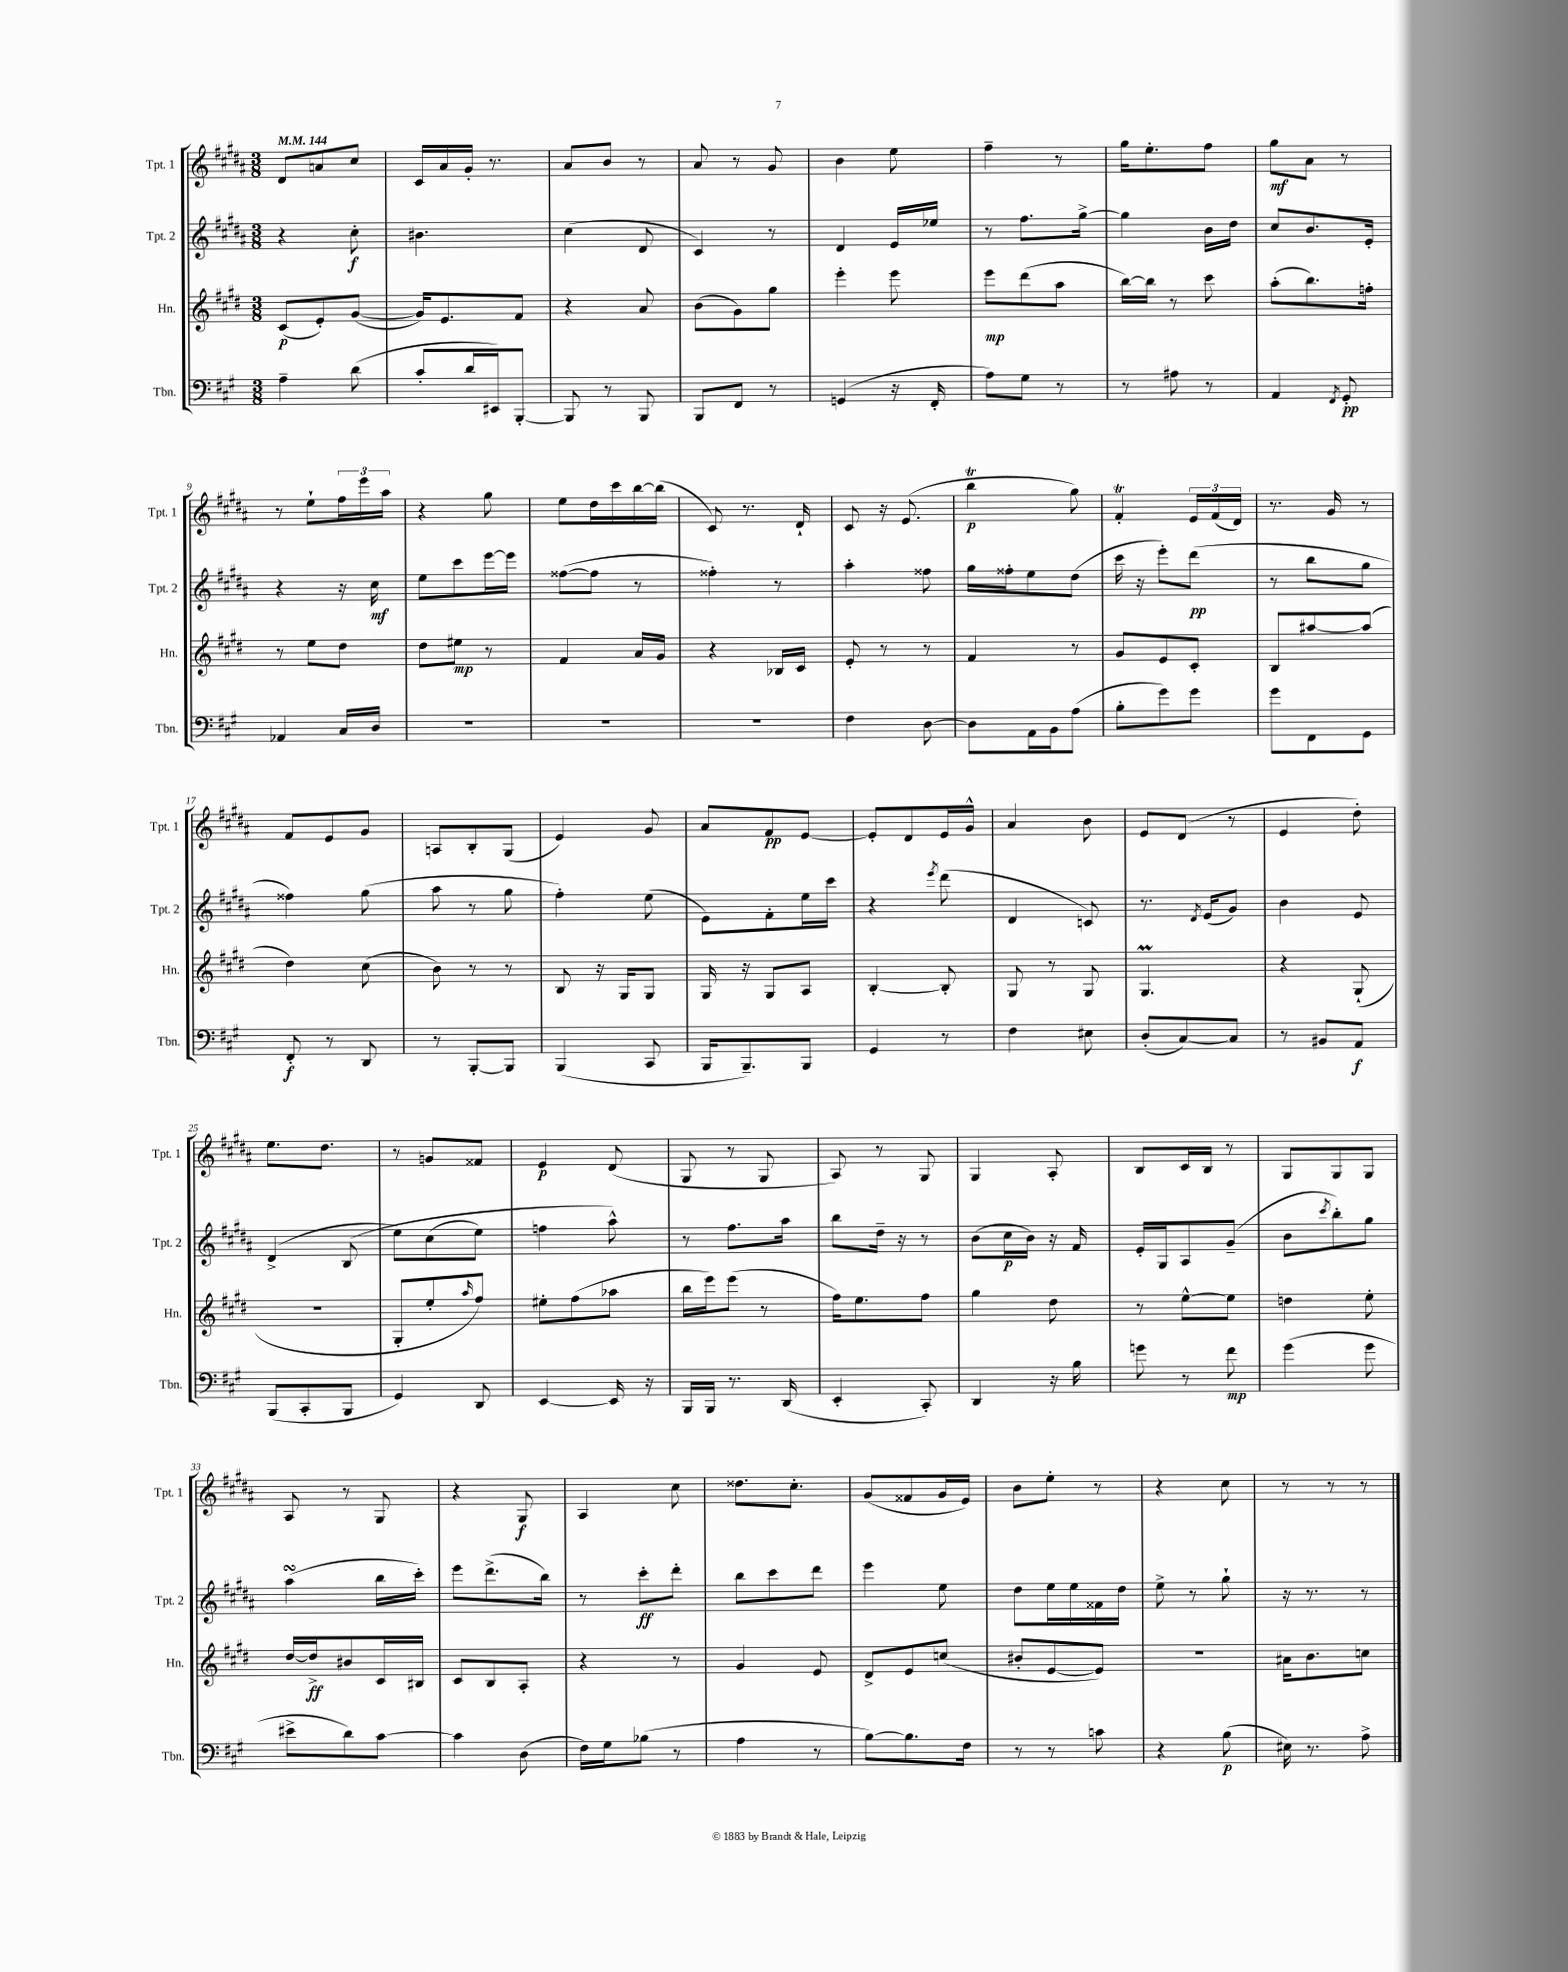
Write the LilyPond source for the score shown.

<<
\new StaffGroup <<
\new Staff = "s0" \with { instrumentName = "Tpt. 1" shortInstrumentName = "Tpt. 1" } {
    \clef treble \key b \major \numericTimeSignature \time 3/8 \tempo 4 = 144
    dis'8 a'8 cis''8 |
    cis'16 ais'16 gis'16-. r8. |
    ais'8 b'8 r8 |
    ais'8 r8 gis'8 |
    b'4 e''8 |
    fis''4-- r8 |
    gis''16 e''8.-. fis''8 |
    gis''8\mf ais'8 r8 |
    r8 e''8-! \tuplet 3/2 { fis''16 e'''16 ais''16 } |
    r4 gis''8 |
    e''8 dis''16 cis'''16 b''16~ b''16( |
    cis'8) r8. dis'16-! |
    cis'8 r16 e'8.( |
    b''4\trill\p gis''8) |
    fis'4-.\trill \tuplet 3/2 { e'16 fis'16( dis'16) } |
    r8. gis'16 r8 |
    fis'8 e'8 gis'8 |
    a8 b8-. gis8( |
    e'4) gis'8 |
    ais'8 fis'8\pp e'8~ |
    e'8-. dis'8 e'16 gis'16-^ |
    ais'4 b'8 |
    e'8 dis'8( r8 |
    e'4 dis''8-.) |
    e''8. dis''8. |
    r8 g'8 fisis'8 |
    e'4\p dis'8( |
    gis8 r8 gis8 |
    ais8) r8 gis8 |
    gis4 ais8-. |
    b8 cis'16 b16 r8 |
    gis8 gis8 gis8 |
    ais8 r8 gis8 |
    r4 gis8\f |
    ais4 cis''8 |
    disis''8. cis''8.-. |
    gis'8( fisis'8 gis'16 e'16) |
    b'8 e''8-. r8 |
    r4 cis''8 |
    r8 r8 r8 \bar "|." |
}
\new Staff = "s1" \with { instrumentName = "Tpt. 2" shortInstrumentName = "Tpt. 2" } {
    \clef treble \key b \major \numericTimeSignature \time 3/8
    r4 cis''8-.\f |
    bis'4. |
    cis''4( dis'8 |
    cis'4) r8 |
    dis'4 e'16 ees''16 |
    r8 fis''8. gis''16~-> |
    gis''4 b'16 dis''16 |
    cis''8 b'8. e'16-. |
    r4 r16 cis''16\mf |
    e''8 cis'''8 e'''16~ e'''16 |
    fisis''8~( fisis''8 r8 |
    fisis''4-.) r8 |
    ais''4-. fisis''8 |
    gis''16 fisis''16-. e''8 dis''8( |
    cis'''16 r16 e'''8-.) dis'''8\pp( |
    r8 b''8 gis''8 |
    fisis''4) gis''8( |
    ais''8 r8 gis''8 |
    fis''4-.) e''8( |
    e'8) fis'8-. e''16 cis'''16 |
    r4 \acciaccatura { e'''8 } dis'''8( |
    dis'4 c'8) |
    r8. \acciaccatura { dis'8 } e'16( gis'8) |
    b'4 e'8 |
    dis'4->( b8\( |
    e''8) cis''8( e''8) |
    f''4 ais''8-^\) |
    r8 fis''8. ais''16 |
    b''8 dis''16-- r16 r8 |
    b'8( cis''16\p b'16) r16 fis'16 |
    e'16-. gis16 ais8 gis'8--( |
    b'8 \acciaccatura { cis'''8 } b''8-.) gis''8 |
    ais''4\turn( b''16 cis'''16-.) |
    e'''8 dis'''8.->( b''16) |
    r8 cis'''8-.\ff dis'''8-. |
    b''8 cis'''8 dis'''8 |
    e'''4 e''8 |
    dis''8 e''16 e''16 fisis'16 dis''16 |
    e''8-> r8 gis''8-! |
    r16 r8. r8 \bar "|." |
}
\new Staff = "s2" \with { instrumentName = "Hn." shortInstrumentName = "Hn." } {
    \clef treble \key e \major \numericTimeSignature \time 3/8
    cis'8\p( e'8-.) gis'8~( |
    gis'16) e'8. fis'8 |
    r4 a'8 |
    b'8( gis'8) gis''8 |
    e'''4-. e'''8 |
    e'''8\mp dis'''8( a''8 |
    b''16~) b''16 r8 cis'''8 |
    a''8-.( b''8.) f''16-. |
    r8 e''8 dis''8 |
    dis''8 eis''8\mp r8 |
    fis'4 a'16 gis'16 |
    r4 bes16 cis'16 |
    e'8-. r8 r8 |
    fis'4 r8 |
    gis'8 e'8 cis'8-. |
    b8 ais''8~ ais''8( |
    dis''4) cis''8( |
    b'8) r8 r8 |
    b8 r16 gis16 gis8 |
    gis16 r16 gis8 a8 |
    b4~-. b8-. |
    gis8 r8 gis8 |
    gis4.\prall |
    r4 gis8-!( |
    r4. |
    gis8-. e''8-. \grace { a''16 } fis''8) |
    eis''8-. fis''8( aes''8 |
    b''16 e'''16) e'''8( r8 |
    fis''16) e''8. fis''8 |
    gis''4 dis''8 |
    r8 e''8~-^ e''8 |
    d''4 e''8-. |
    dis''16~ dis''16->\ff bis'8 cis'16 bis16 |
    cis'8 b8 a8-. |
    r4 r8 |
    gis'4 e'8 |
    dis'8-> e'8 c''8( |
    bis'8-. e'8~ e'8) |
    R4. |
    ais'16 b'8. c''8 \bar "|." |
}
\new Staff = "s3" \with { instrumentName = "Tbn." shortInstrumentName = "Tbn." } {
    \clef bass \key a \major \numericTimeSignature \time 3/8
    a4-- d'8( |
    cis'8-. d'16 eis,16) b,,8~-. |
    b,,8 r8 b,,8 |
    b,,8 fis,8 r8 |
    g,4( r16 fis,16-. |
    a8) gis8 r8 |
    r8 ais8 r8 |
    a,4 \acciaccatura { fis,8 } gis,8-.\pp |
    aes,4 cis16 d16 |
    R4. |
    R4. |
    R4. |
    fis4 d8~ |
    d8 a,16 b,16 a8( |
    b8-. gis'8) gis'8 |
    gis'8 fis,8 gis,8 |
    fis,8-.\f r8 d,8 |
    r8 b,,8~-. b,,8 |
    b,,4( cis,8 |
    b,,16 b,,8.--) b,,8 |
    gis,4 r8 |
    fis4 eis8 |
    d8-.( cis8~) cis8 |
    r8 bis,8 a,8\f |
    b,,8( cis,8-. b,,8 |
    gis,4) d,8 |
    e,4~ e,16 r16 |
    b,,16 b,,16 r8. d,16( |
    e,4-. cis,8-.) |
    d,4 r16 b16 |
    g'8 r8 fis'8\mp |
    gis'4( gis'8 |
    eis'8-> d'8) cis'8~ |
    cis'4 d8( |
    fis16) gis16 bes8( r8 |
    a4 r8 |
    b8~) b8. fis16 |
    r8 r8 c'8 |
    r4 b8\p( |
    eis16) r8. a8-> \bar "|." |
}
>>
>>
